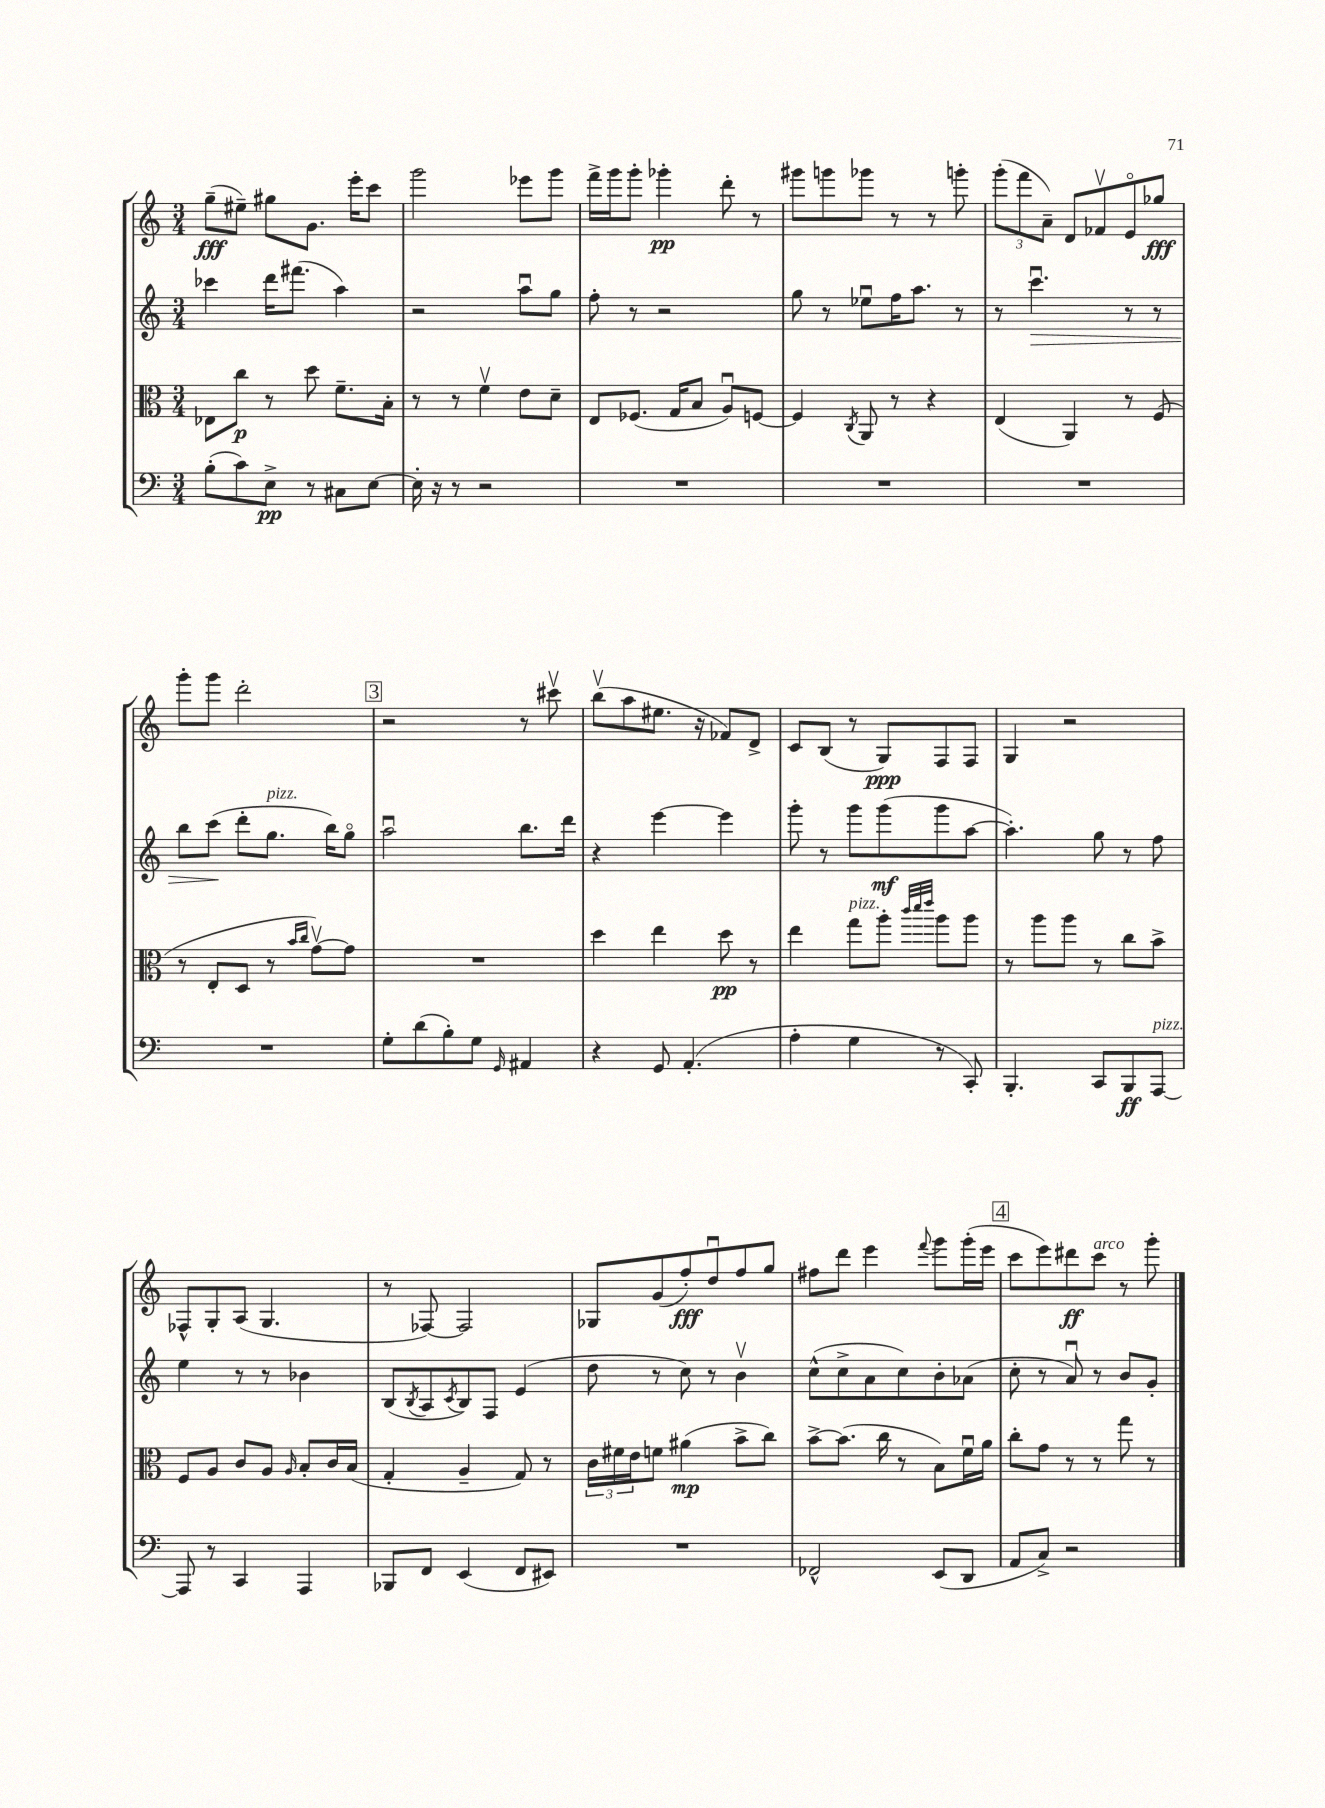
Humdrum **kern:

**kern	**dynam	**kern	**dynam	**kern	**dynam	**kern	**dynam
*part4	*part4	*part3	*part3	*part2	*part2	*part1	*part1
*staff4	*staff4	*staff3	*staff3	*staff2	*staff2	*staff1	*staff1
*clefF4	*	*clefC3	*	*clefG2	*	*clefG2	*
*k[]	*	*k[]	*	*k[]	*	*k[]	*
*M3/4	*	*M3/4	*	*M3/4	*	*M3/4	*
=15	=15	=15	=15	=15	=15	=15	=15
(8B'\L	.	8E-X\L	.	4ccc-X\	.	(8gg~\L	fff
8c\)	.	8cc\J	p	.	.	8ee#X~\J)	.
8E^\J	pp	8r	.	16ddd\KL	.	8gg#X\L	.
.	.	.	.	(8.fff#X\J	.	.	.
8r	.	8dd\	.	.	.	8.g\J	.
8C#X\L	.	8.f~\L	.	4aa\)	.	.	.
.	.	.	.	.	.	16eee'\KL	.
[8E\J	.	.	.	.	.	8ccc\J	.
.	.	16B'\Jk	.	.	.	.	.
=16	=16	=16	=16	=16	=16	=16	=16
16E'\]	.	8r	.	2r	.	2ggg\	.
16r	.	.	.	.	.	.	.
8r	.	8r	.	.	.	.	.
2r	.	4fv\	.	.	.	.	.
.	.	8e\L	.	8aau\L	.	8eee-X\L	.
.	.	8d~\J	.	8gg\J	.	8ggg\J	.
=17	=17	=17	=17	=17	=17	=17	=17
2.r	.	8E/L	.	8ff'\	.	16fff^\LL	.
.	.	.	.	.	.	16ggg\J	.
.	.	(8.F-X/J	.	8r	.	8ggg'\J	.
.	.	.	.	2r	.	4ggg-X'\	pp
.	.	16G/KL	.	.	.	.	.
.	.	8B/J	.	.	.	.	.
.	.	8Au/L)	.	.	.	8ddd'\	.
.	.	[8Fn/J	.	.	.	8r	.
=18	=18	=18	=18	=18	=18	=18	=18
2.r	.	4F/]	.	8gg\	.	8ggg#X\L	.
.	.	.	.	8r	.	8gggn\	.
.	.	8qC/	.	.	.	.	.
.	.	8AA/	.	8ee-Xu\L	.	8ggg-X\J	.
.	.	8r	.	16ff\K	.	8r	.
.	.	.	.	8.aa\J	.	.	.
.	.	4r	.	.	.	8r	.
.	.	.	.	8r	.	8gggn'\	.
=19	=19	=19	=19	=19	=19	=19	=19
2.r	.	(4E/	.	8r	.	(12ggg'\L	.
.	.	.	.	.	.	12fff\	.
!	!	!	!	!	!LO:HP:b	!	!
.	.	.	.	4.cccu\	>	.	.
.	.	.	.	.	.	12a~\J)	.
.	.	4AA/)	.	.	.	8d/L	.
.	.	.	.	.	.	8f-Xv/	.
.	.	8r	.	8r	.	8e/	.
.	.	(8F/	.	8r	.	8gg-X/J	fff
!!LO:LB:g=z
=20	=20	=20	=20	=20	=20	=20	=20
2.r	.	8r	.	8bb\L	.	8ggg'\L	.
.	.	8E'/L	.	(8ccc\J	.	8ggg\J	.
.	.	8D/J	.	8ddd'\L	]	2ddd'\	.
!	!	!	!	!LO:TX:a:i:t=pizz.	!	!	!
.	.	8r	.	8.gg\J	.	.	.
.	.	16qqb/LL	.	.	.	.	.
.	.	16qqcc/JJ	.	.	.	.	.
.	.	[8gv\L)	.	.	.	.	.
.	.	.	.	16bb\KL)	.	.	.
.	.	8g\J]	.	8gg\J	.	.	.
!!LO:REH:place=s1:t=3
=21	=21	=21	=21	=21	=21	=21	=21
8G'\L	.	2.r	.	2aau\	.	2r	.
(8d\	.	.	.	.	.	.	.
8B'\)	.	.	.	.	.	.	.
8G\J	.	.	.	.	.	.	.
16qqGG/	.	.	.	.	.	.	.
4AA#X/	.	.	.	8.bb\L	.	8r	.
.	.	.	.	.	.	8ccc#Xv\	.
.	.	.	.	16ddd\Jk	.	.	.
=22	=22	=22	=22	=22	=22	=22	=22
4r	.	4dd\	.	4r	.	(8bbv\L	.
.	.	.	.	.	.	8aa\	.
8GG/	.	4ee\	.	[4eee\	.	8.ee#X\J	.
(4.AA'/	.	.	.	.	.	.	.
.	.	.	.	.	.	16r	.
.	.	8dd\	pp	4eee\]	.	8f-X/L)	.
.	.	8r	.	.	.	8d^/J	.
=23	=23	=23	=23	=23	=23	=23	=23
4A'\	.	4ee\	.	8ggg'\	.	8c/L	.
.	.	.	.	8r	.	(8B/J	.
!	!	!LO:TX:a:i:t=pizz.	!	!	!	!	!
4G\	.	8gg\L	.	8ggg\L	.	8r	.
.	.	8aa'\J	.	(8ggg\	mf	8G/L)	ppp
.	.	32qqccc/LLL	.	.	.	.	.
.	.	32qqddd/	.	.	.	.	.
.	.	32qqeee/JJJ	.	.	.	.	.
8r	.	8aa\L	.	8ggg\	.	8F/	.
8CC'/)	.	8aa\J	.	[8aa\J	.	8F/J	.
=24	=24	=24	=24	=24	=24	=24	=24
4.BBB'/	.	8r	.	4.aa'\])	.	4G/	.
.	.	8aa\L	.	.	.	.	.
.	.	8aa\J	.	.	.	2r	.
8CC/L	.	8r	.	8gg\	.	.	.
8BBB/	ff	8cc\L	.	8r	.	.	.
!LO:TX:a:i:t=pizz.	!	!	!	!	!	!	!
[8AAA/J	.	8b^\J	.	8ff\	.	.	.
!!LO:LB:g=z
=25	=25	=25	=25	=25	=25	=25	=25
8AAA/]	.	8F/L	.	4ee\	.	8F-X^^/L	.
8r	.	8A/J	.	.	.	8G'/	.
4CC/	.	8c/L	.	8r	.	(8A/J	.
.	.	8A/J	.	8r	.	4.G/	.
.	.	16qqA/	.	.	.	.	.
4AAA/	.	8B'/L	.	4b-X\	.	.	.
.	.	16c/L	.	.	.	.	.
.	.	(16B/JJ	.	.	.	.	.
=26	=26	=26	=26	=26	=26	=26	=26
8BBB-X/L	.	4G'/	.	(8B/L	.	8r	.
.	.	.	.	8qB/	.	.	.
8FF/J	.	.	.	8A/	.	[8F-X/)	.
.	.	.	.	8qc/	.	.	.
(4EE/	.	4A~/	.	8B/)	.	2F-/]	.
.	.	.	.	8F/J	.	.	.
8FF/L	.	8G/)	.	(4e/	.	.	.
8EE#X/J)	.	8r	.	.	.	.	.
=27	=27	=27	=27	=27	=27	=27	=27
2.r	.	24c\LL	.	8dd\	.	8G-X/L	.
.	.	24f#X\	.	.	.	.	.
.	.	24e\J	.	.	.	.	.
.	.	8fn\J	.	8r	.	(8g/	.
.	.	(4a#X\	mp	8cc\)	.	8ff'/)	fff
.	.	.	.	8r	.	8ddu/	.
.	.	8b^\L	.	4bv\	.	8ff/	.
.	.	8cc\J)	.	.	.	8gg/J	.
=28	=28	=28	=28	=28	=28	=28	=28
2FF-X^^/	.	[8b^\L	.	(8cc^^\L	.	8ff#X\L	.
.	.	(8.b\J]	.	8cc^\	.	8ddd\J	.
.	.	.	.	8a\	.	4eee\	.
.	.	16cc\	.	.	.	.	.
.	.	8r	.	8cc\)	.	.	.
.	.	.	.	.	.	8qqfff/	.
(8EE/L	.	8B\L)	.	8b'\	.	8ggg\L	.
8DD/J	.	16fu\L	.	(8a-X\J	.	(16ggg'\L	.
.	.	16a\JJ	.	.	.	16eee\JJ	.
!!LO:REH:place=s1:t=4
=29	=29	=29	=29	=29	=29	=29	=29
8AA/L	.	8cc'\L	.	8cc'\	.	8ccc\L	.
8C^/J)	.	8g\J	.	8r	.	8eee\)	.
2r	.	8r	.	8au/)	.	8ddd#X\	ff
!	!	!	!	!	!	!LO:TX:a:i:t=arco	!
.	.	8r	.	8r	.	8ccc\J	.
.	.	8gg\	.	8b/L	.	8r	.
.	.	8r	.	8g'/J	.	8ggg'\	.
==	==	==	==	==	==	==	==
*-	*-	*-	*-	*-	*-	*-	*-
